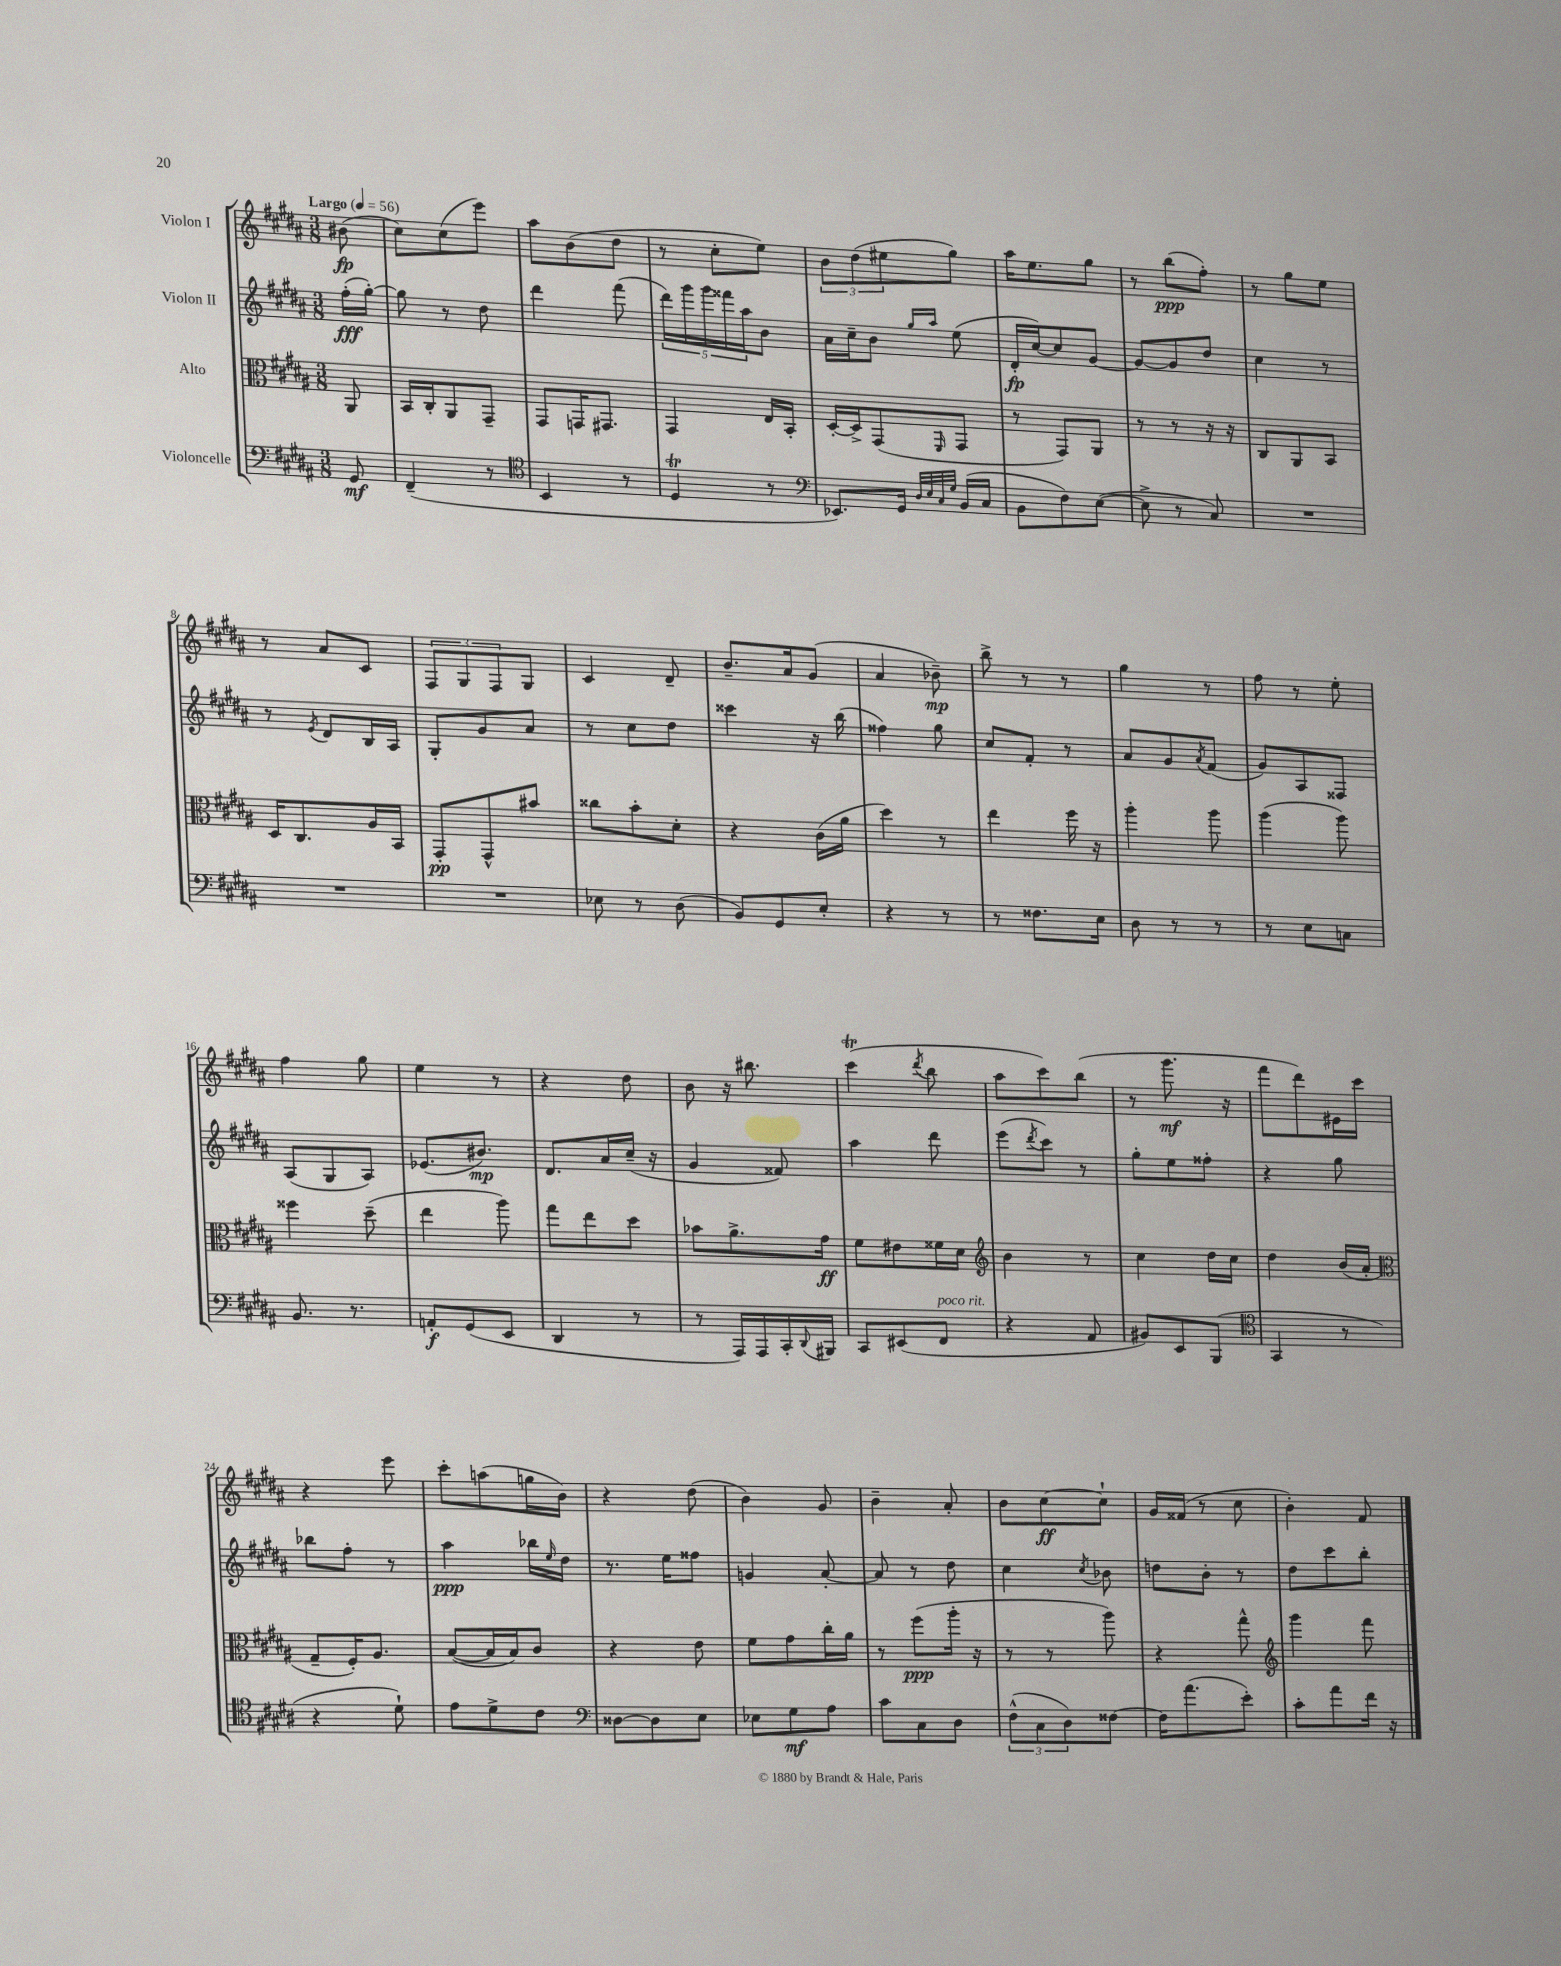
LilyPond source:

<<
\new StaffGroup <<
\new Staff = "s0" \with { instrumentName = "Violon I" } {
    \clef treble \key b \major \numericTimeSignature \time 3/8 \partial 8 \tempo "Largo" 4 = 56
    bis'8\fp( |
    cis''8) cis''8( e'''8) |
    ais''8 b'8( dis''8 |
    r8 cis''8-. e''8) |
    \tuplet 3/2 { b'8 dis''8( eis''8 } gis''8) |
    ais''16 e''8. gis''8 |
    r8 b''8\ppp( fis''8-.) |
    r8 gis''8 e''8 |
    r8 ais'8 cis'8 |
    \tuplet 3/2 { fis8 gis8 fis8 } gis8 |
    cis'4 dis'8-- |
    b'8.-- ais'16 gis'8( |
    ais'4 bes'8--\mp) |
    b''8-> r8 r8 |
    gis''4 r8 |
    fis''8 r8 e''8-. |
    fis''4 gis''8 |
    e''4 r8 |
    r4 dis''8 |
    b'8 r16 bis''8. |
    cis'''4\trill( \acciaccatura { dis'''8 } b''8 |
    ais''8 cis'''8) b''8( |
    r8 gis'''8.\mf r16 |
    fis'''8 dis'''8) eis'16 cis'''16 |
    r4 e'''8 |
    cis'''8-. a''8( g''16 b'16) |
    r4 dis''8( |
    b'4) gis'8 |
    b'4-- ais'8-. |
    b'8 cis''8~\ff cis''8-! |
    gis'16 fisis'16( r8 cis''8 |
    b'4-.) fis'8 \bar "|." |
}
\new Staff = "s1" \with { instrumentName = "Violon II" } {
    \clef treble \key b \major \numericTimeSignature \time 3/8 \partial 8
    fis''16-.\fff( gis''16~-.) |
    gis''8 r8 dis''8 |
    dis'''4 fis'''8( |
    \tuplet 5/4 { dis'''16) gis'''16 gis'''16 fisis'''16 ais''16 } b'8 |
    ais'16 cis''16-- b'8 \grace { gis''16 ais''16 } e''8( |
    dis'16-.\fp cis''16~) cis''8 gis'8~ |
    gis'8~ gis'8 dis''8 |
    cis''4 r8 |
    r8 \acciaccatura { e'8 } dis'8 b16 ais16 |
    gis8-. gis'8 ais'8 |
    r8 cis''8 dis''8 |
    cisis'''4 r16 b''16( |
    fisis''4) gis''8 |
    cis''8 fis'8-. r8 |
    ais'8 gis'8 \acciaccatura { ais'8 } fis'8( |
    gis'8) ais8 fisis8 |
    ais8( gis8 ais8) |
    ees'8.( bis'8.\mp) |
    dis'8. ais'16 cis''16--( r16 |
    gis'4 fisis'8) |
    ais''4 dis'''8 |
    e'''8( \acciaccatura { dis'''8 } cis'''8) r8 |
    gis''8-. e''8 fisis''8-. |
    r4 gis''8 |
    bes''8 fis''8-. r8 |
    ais''4\ppp bes''16 \grace { e''16 } dis''16 |
    r8. e''16 fisis''8 |
    g'4 ais'8~-. |
    ais'8 r8 dis''8 |
    cis''4 \acciaccatura { cis''8 } bes'8 |
    d''8 b'8-. r8 |
    dis''8 cis'''8 b''8-. \bar "|." |
}
\new Staff = "s2" \with { instrumentName = "Alto" } {
    \clef alto \key b \major \numericTimeSignature \time 3/8 \partial 8
    ais,8 |
    b,16 cis16-. ais,8 gis,8-- |
    gis,8 g,16 gis,8. |
    gis,4 e16 b,16-. |
    dis16~-. dis16-> gis,8( \grace { fis,16 } gis,8 |
    r8 gis,8) ais,8 |
    r8 r8 r16 r16 |
    cis8 ais,8 b,8 |
    dis16 cis8. ais16 b,16 |
    gis,8-.\pp gis,8-^ bis'8 |
    cisis''8 b'8-. dis'8-. |
    r4 cis'16( ais'16 |
    dis''4) r8 |
    e''4 fis''16 r16 |
    ais''4-. ais''8 |
    ais''4( ais''8) |
    fisis''4 dis''8--( |
    e''4 ais''8) |
    gis''8 e''8 dis''8 |
    bes'8 ais'8.-> gis'16\ff |
    fis'8 eis'8 fisis'16 dis'16 |
    \clef treble b'4 r8 |
    cis''4 dis''16 cis''16 |
    dis''4 b'16( ais'16-. |
    \clef alto gis8-- fis16-.) ais8. |
    b8~( b16 b16) cis'8 |
    r4 e'8 |
    fis'8 gis'8 cis''16-. ais'16 |
    r8 fis''8\ppp( ais''16-. r16 |
    r8 r8 ais''8) |
    r4 gis''8-^ |
    \clef treble gis'''4 fis'''8 \bar "|." |
}
\new Staff = "s3" \with { instrumentName = "Violoncelle" } {
    \clef bass \key b \major \numericTimeSignature \time 3/8 \partial 8
    gis,8\mf |
    fis,4--( r8 |
    \clef tenor b,4 r8 |
    dis4\trill r8 |
    \clef bass ees,8.) gis,16 \grace { dis32 e32 cis32 gis32 } b,16( cis16 |
    b,8 fis8) e8~( |
    e8-> r8 cis8) |
    R4. |
    R4. |
    R4. |
    ees8 r8 dis8( |
    b,8) gis,8 e8-. |
    r4 r8 |
    r8 fisis8. e16 |
    dis8 r8 r8 |
    r8 e8 c8 |
    b,8. r8. |
    a,8-.\f gis,8( e,8 |
    dis,4 r8 |
    r8 ais,,16) ais,,16 cis,16-. \appoggiatura { dis,8 } bis,,16 |
    cis,8 eis,8( fis,8^\markup { \italic "poco rit." } |
    r4 ais,8 |
    bis,8) e,8 b,,8( |
    \clef tenor gis,4 r8 |
    r4 dis'8-!) |
    e'8 dis'8-> cis'8 |
    \clef bass disis8~ disis8 e8 |
    ees8 gis8\mf ais8 |
    cis'8 cis8 dis8 |
    \tuplet 3/2 { fis8-^( cis8 dis8) } fisis8~ |
    fisis16 ais'8.( e'8-.) |
    cis'8-. ais'8 fis'16 r16 \bar "|." |
}
>>
>>
